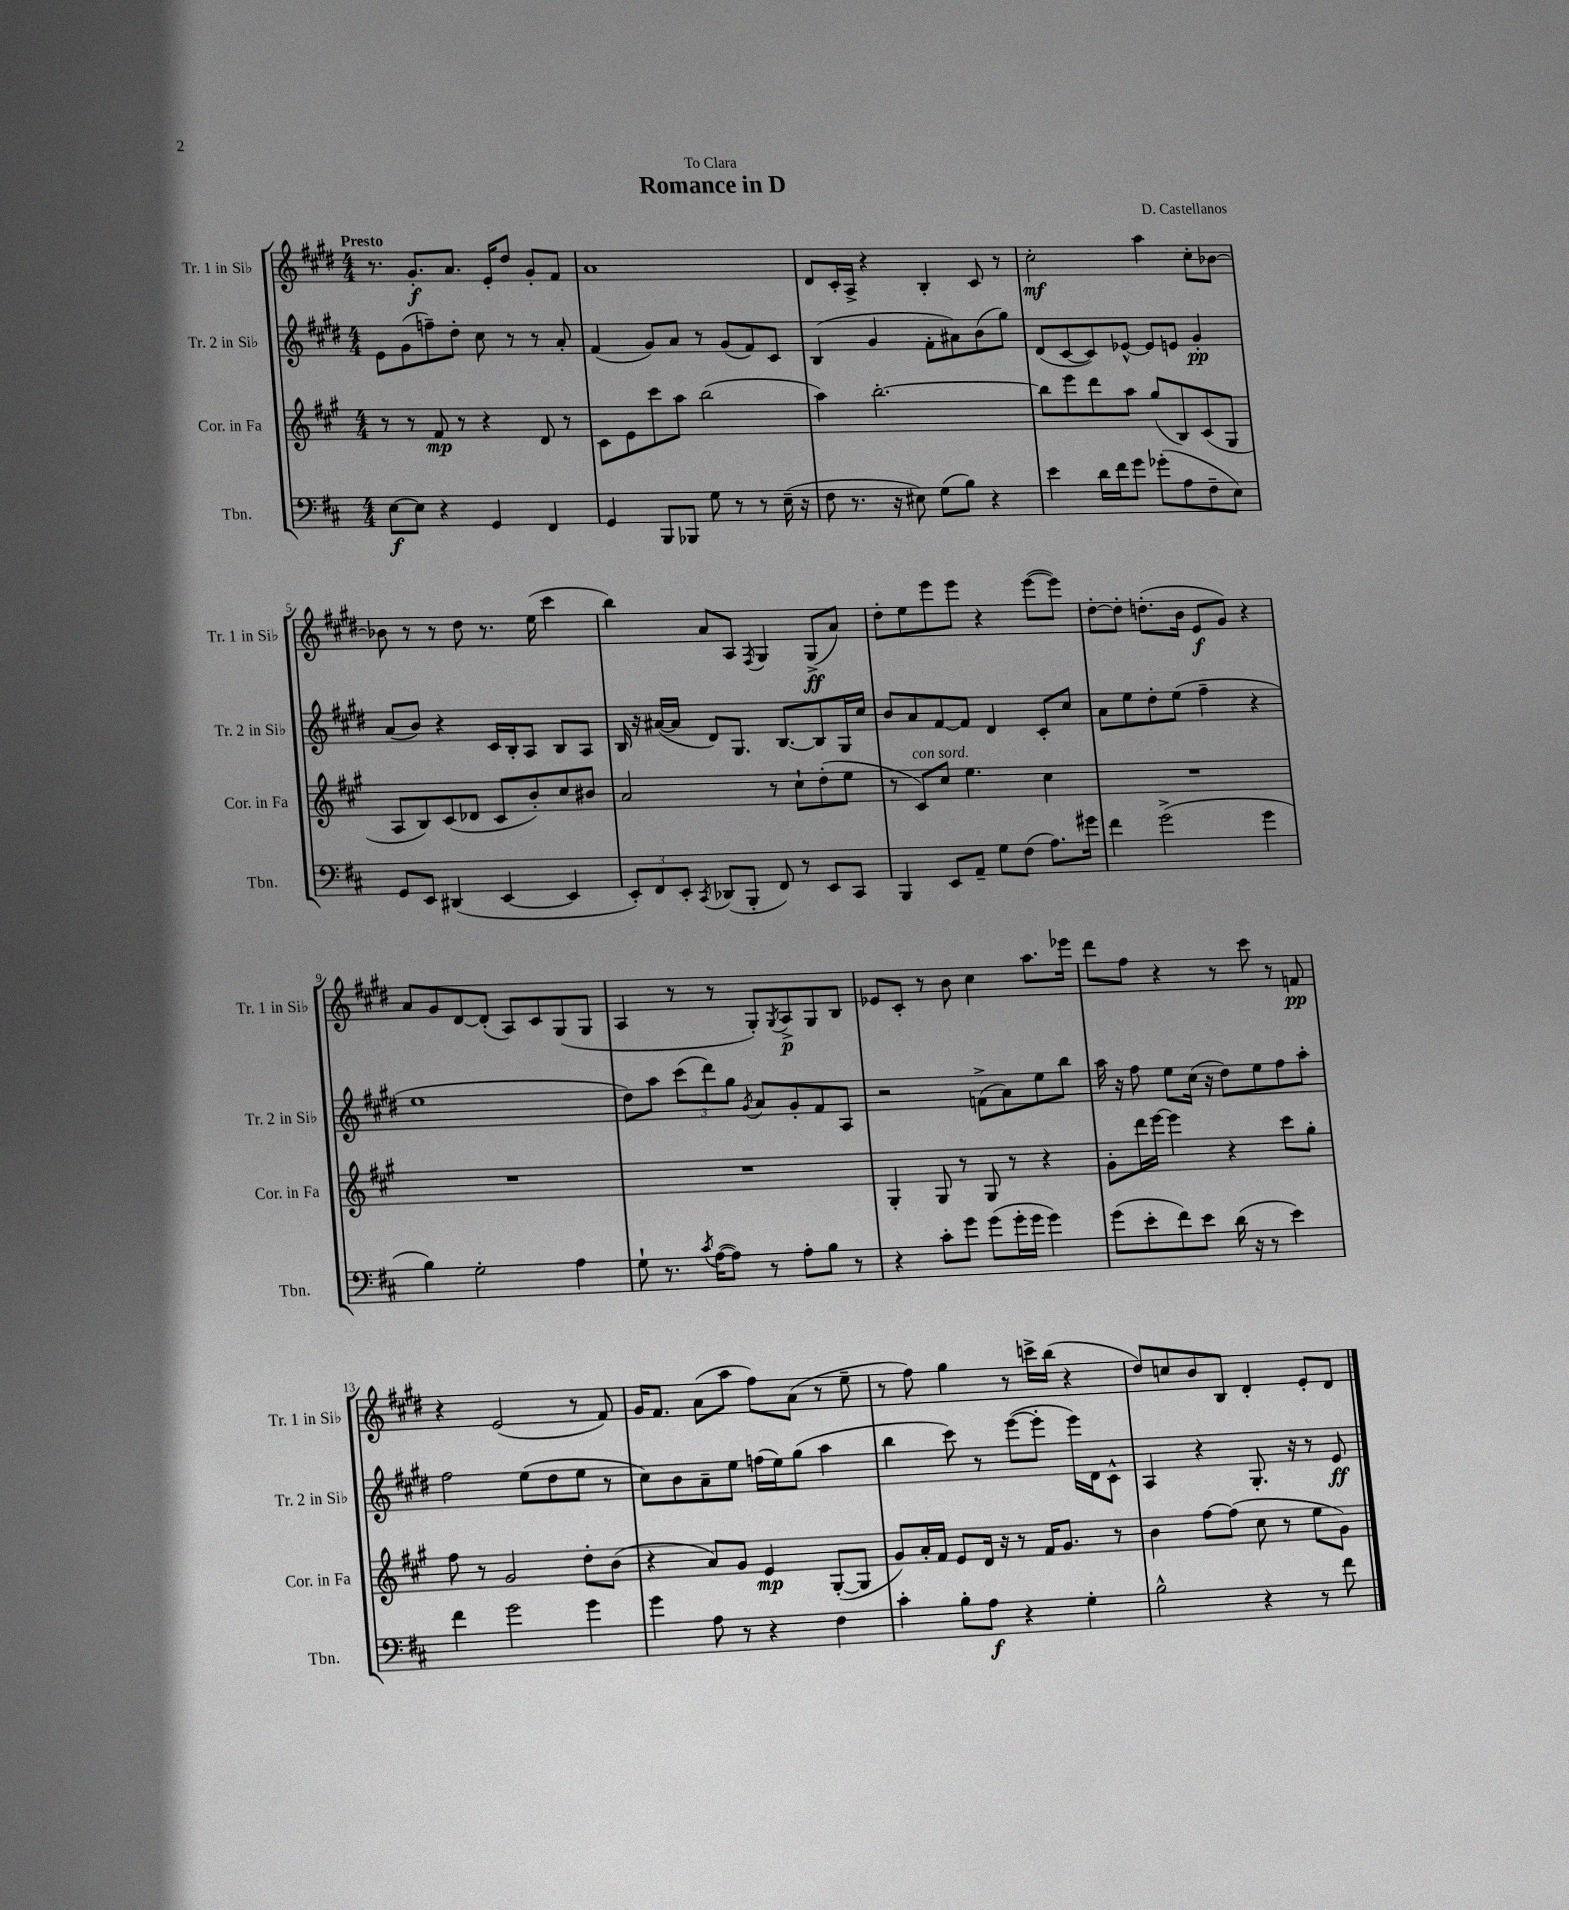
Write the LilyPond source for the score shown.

\header { title = "Romance in D" composer = "D. Castellanos" dedication = "To Clara" }
<<
\new StaffGroup <<
\new Staff = "s0" \with { instrumentName = "Tr. 1 in Sib" shortInstrumentName = "Tr. 1 in Sib" } {
    \clef treble \key e \major \numericTimeSignature \time 4/4 \tempo "Presto"
    r8. gis'8.-.\f a'8. e'16-. dis''8 gis'8-. fis'8 |
    a'1 |
    dis'8 cis'16-. a16-> r4 b4-. cis'8 r8 |
    cis''2-.\mf a''4 cis''8-. bes'8~ |
    bes'8 r8 r8 dis''8 r8. e''16( cis'''4 |
    b''4) a'8 a8 \acciaccatura { fis8 } gis4 gis8->\ff( a'8) |
    dis''8-. e''8 e'''8 e'''8 r4 e'''8~( e'''8) |
    dis''8~-. dis''8-. d''8.-.( b'16 e'8\f gis'8) r4 |
    a'8 gis'8 dis'8~ dis'8-.( a8) cis'8 gis8( gis8 |
    a4 r8 r8 gis8-.) \acciaccatura { gis8 } a8->\p gis8 b8 |
    ees'8 cis'8-. r8 b'8 cis''4 a''8. ees'''16 |
    dis'''8 fis''8 r4 r8 cis'''8 r8 f'8\pp |
    r4 e'2( r8 fis'8) |
    gis'16 fis'8. a'8( a''8 fis''8) a'8( r8 e''8-- |
    r8 fis''8) gis''4 r8 c'''16-> b''16( r4 |
    dis''8) c''8 b'8 b8 dis'4-. e'8-. dis'8 \bar "|." |
}
\new Staff = "s1" \with { instrumentName = "Tr. 2 in Sib" shortInstrumentName = "Tr. 2 in Sib" } {
    \clef treble \key e \major \numericTimeSignature \time 4/4
    e'8 gis'8( f''8--) dis''8-. cis''8 r8 r8 a'8-. |
    fis'4( gis'8) a'8 r8 gis'8( fis'8) cis'8 |
    b4( gis'4 fis'8-. ais'8) b'8( gis''8) |
    dis'8( cis'8~ cis'8) ees'8~-^ ees'8 e'8 gis'4-.\pp |
    a'8( b'8) r4 cis'16 b16-. a8 b8 a8 |
    b16 r16 ais'16~( ais'16 dis'8) gis8. b8.~ b8 gis16 cis''16 |
    b'8 a'8 fis'8~ fis'8 dis'4 cis'8-. cis''8 |
    a'8 e''8 dis''8-. e''8( fis''4-- r4 |
    e''1 |
    dis''8) a''8 \tuplet 3/2 { cis'''8( dis'''8) gis''8 } \acciaccatura { gis'8 } a'8 gis'8-. fis'8 a8 |
    r2 f'8->( a'8) e''8 b''8 |
    a''16 r16 fis''8 e''8 cis''16( r16 dis''8) e''8 fis''8 a''8-. |
    fis''2 e''8( dis''8 e''8 r8 |
    cis''8) b'8 a'8-- e''8 f''16( e''16) gis''8( a''4 |
    b''4 cis'''8) r8 e'''8~( e'''8-. e'''16) dis'16 cis'8-^ |
    a4 r4 gis8.-. r16 r8 e'8\ff \bar "|." |
}
\new Staff = "s2" \with { instrumentName = "Cor. in Fa" shortInstrumentName = "Cor. in Fa" } {
    \clef treble \key a \major \numericTimeSignature \time 4/4
    r8 r8 fis'8\mp r8 r4 d'8 r8 |
    cis'8 e'8 cis'''8 a''8 b''2( |
    a''4) b''2.~-. |
    b''8 e'''8 d'''8 a''8 gis''8( b8) cis'8( gis8 |
    a8 b8) cis'8( des'8 cis'8 b'8-.) cis''8 bis'8 |
    a'2 r8 cis''8-! d''8-.( e''8 |
    r8 cis'8^\markup { \italic "con sord." }) cis''8 e''4. cis''4 |
    R1 |
    R1 |
    R1 |
    gis4-. gis8 r8 gis8 r8 r4 |
    gis'8-. d'''16 e'''16~ e'''4 r4 cis'''8 gis''8-. |
    fis''8 r8 gis'2 d''8-. b'8( |
    r4 a'8) gis'8 e'4\mp gis8~-.( gis8 |
    gis'8) a'16-. fis'16 e'8 d'16 r16 r8 fis'16 gis'8. r8 |
    b'4 fis''8~ fis''8( cis''8 r8 e''8 gis'8) \bar "|." |
}
\new Staff = "s3" \with { instrumentName = "Tbn." shortInstrumentName = "Tbn." } {
    \clef bass \key d \major \numericTimeSignature \time 4/4
    e8~\f e8 r4 g,4 fis,4 |
    g,4 b,,8 bes,,8 g8 r8 r8 e16--( r16 |
    fis8 r8. r16 eis8) g8( b8) r4 |
    e'4 d'16 fis'16 g'8 ges'8-.( a8 fis8-- e8) |
    g,8 e,8 dis,4( e,4~ e,4 |
    \tuplet 3/2 { e,8-.) fis,8 e,8-. } \acciaccatura { cis,8 } des,8( b,,8-. fis,8) r8 e,8 cis,8 |
    b,,4 e,8 a,8-- g8 fis8( a8.) gis'16 |
    fis'4 g'2->( g'4 |
    b4) g2-. a4 |
    g8-! r8. \acciaccatura { cis'8 } a16~( a8) r8 a8-. b8 r8 |
    r4 cis'8-. g'8 g'8( g'16-. g'16 g'4) |
    g'8( e'8-. fis'8) e'8 d'16( r16 r8 e'4) |
    fis'4 g'2 g'4 |
    g'4 a8 r8 r4 fis4 |
    cis'4-. b8-. a8\f r4 g4-. |
    b2-^ r4 r8 fis'8 \bar "|." |
}
>>
>>
